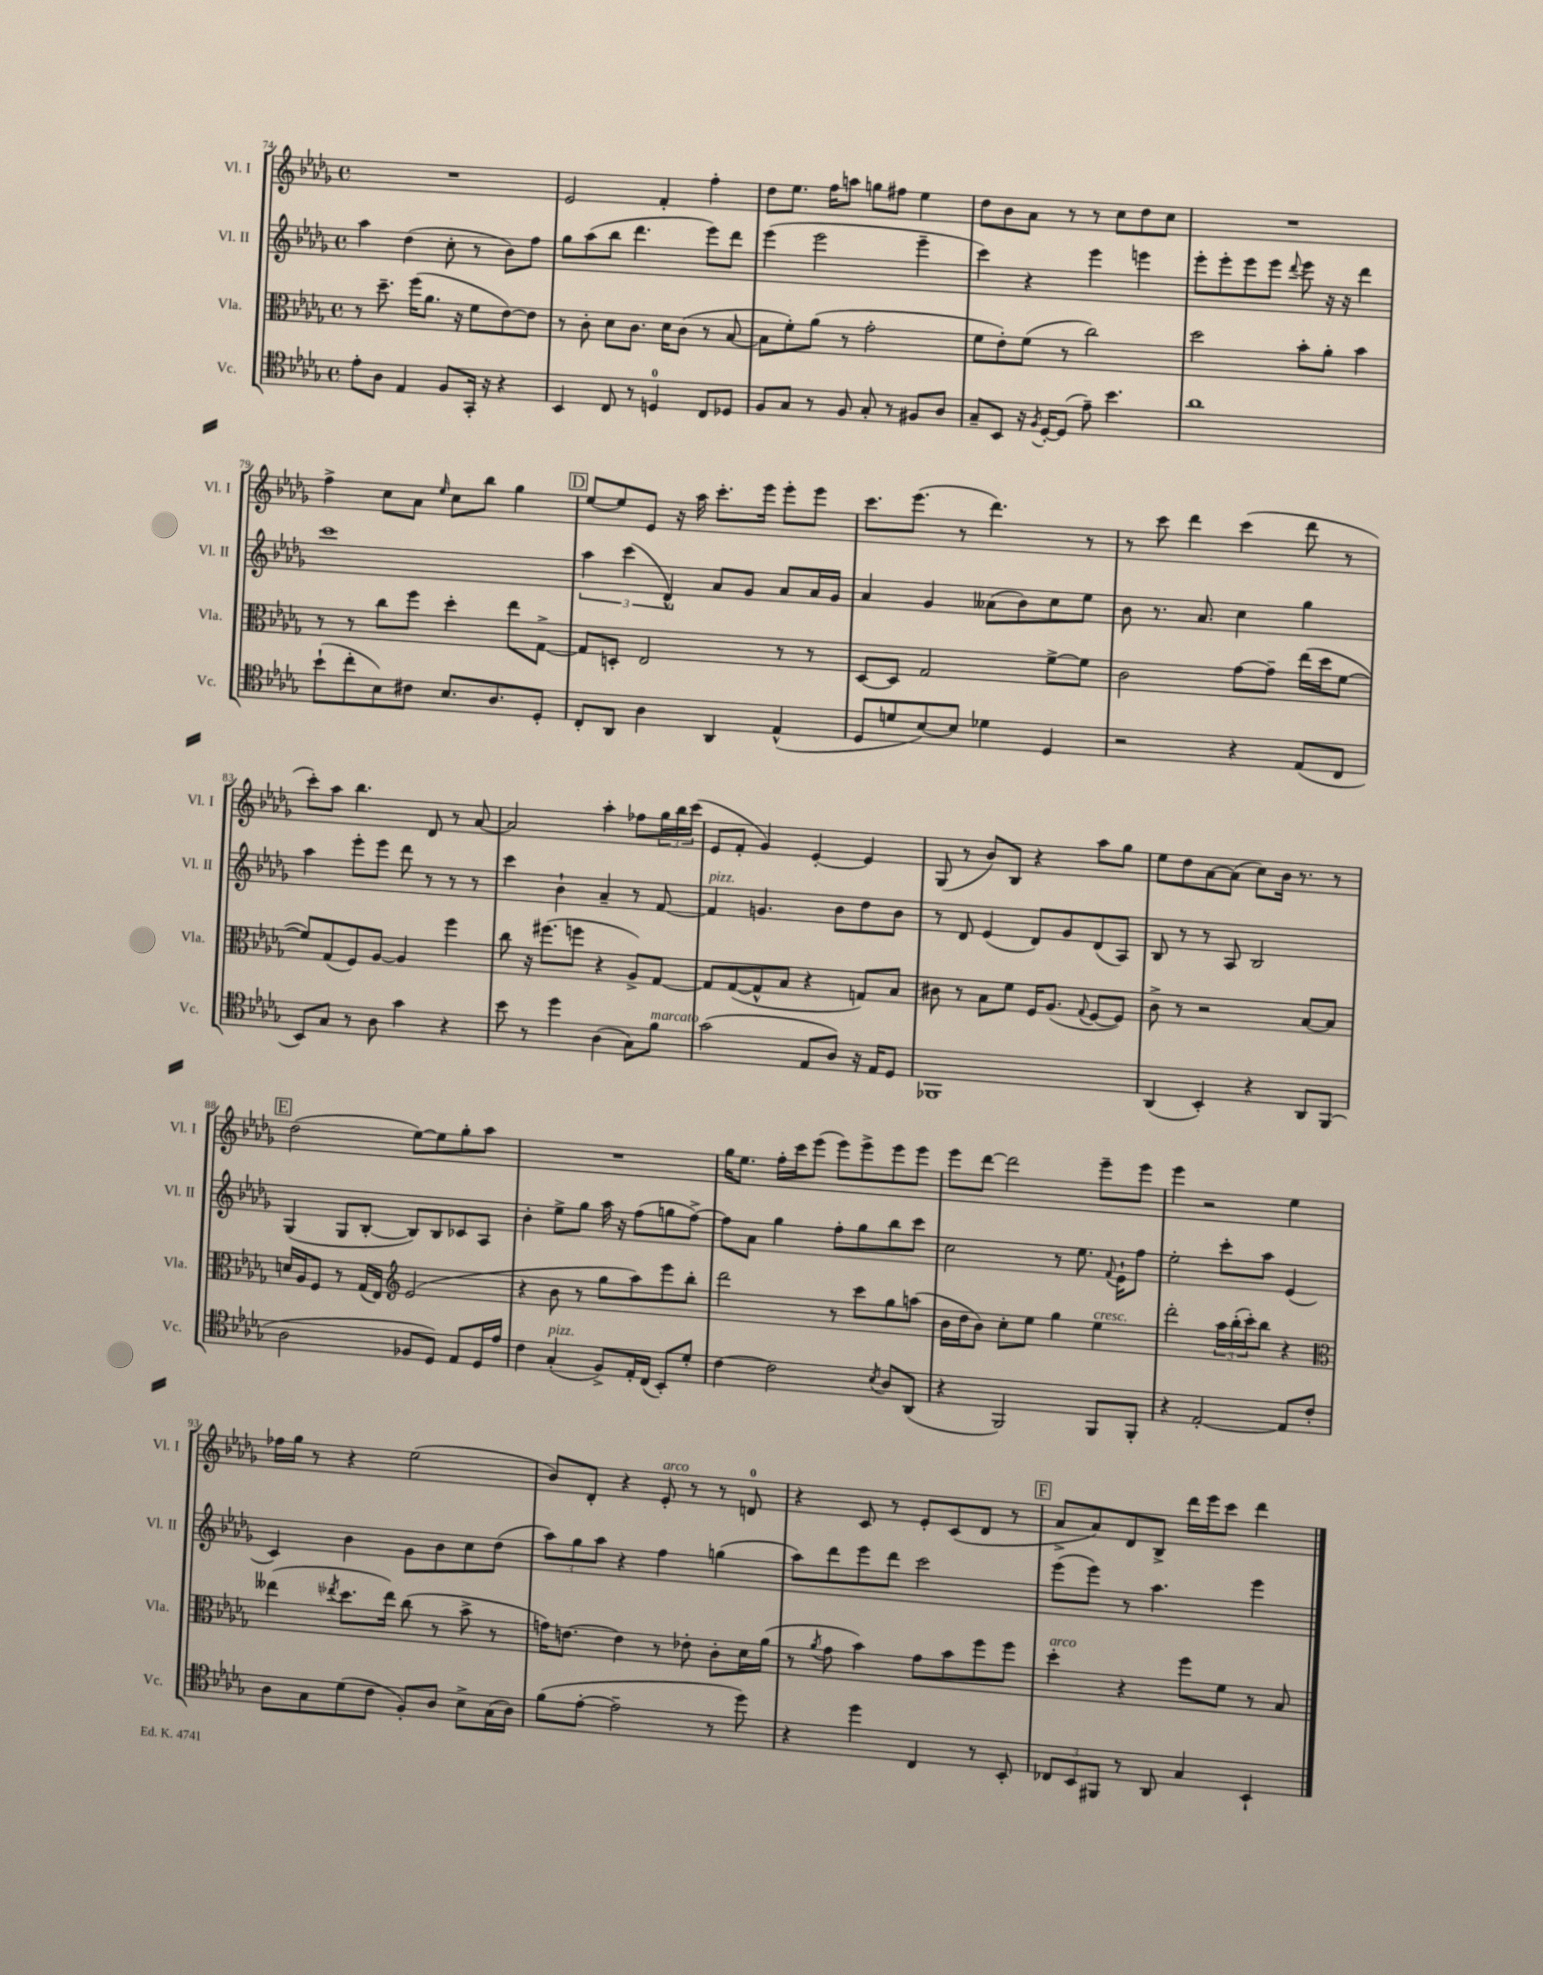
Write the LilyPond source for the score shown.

<<
\new StaffGroup <<
\new Staff = "s0" \with { instrumentName = "Vl. I" shortInstrumentName = "Vl. I" } {
    \clef treble \key des \major \defaultTimeSignature \time 4/4
    R1 |
    ees'2 f'4-. f''4-. |
    des''8 ees''8. f''16 a''8 g''8 fis''8 ees''4 |
    des''8 bes'8 aes'8 r8 r8 c''8 des''8 c''8 |
    R1 |
    f''4-> c''8 aes'8 \grace { ees''16 } c''8 bes''8 ges''4 |
    \mark \markup { \box "D" } ees''8~ ees''8 ees'8 r16 aes''16 c'''8.-. ees'''16 ees'''8-. ees'''8 |
    c'''8. ees'''8.( r8 des'''4.) r8 |
    r8 c'''8 des'''4 c'''4( des'''8 r8 |
    c'''8-.) aes''8 bes''4. des'8 r8 aes'8~ |
    aes'2 aes''4-. fes''8 \tuplet 3/2 { ges''16 bes''16 c'''16( } |
    ees'8 f'8-. ges'4) ees'4~-. ees'4 |
    ges8( r8 bes'8) bes8 r4 aes''8 ges''8 |
    ees''8 des''8 aes'8~ aes'8( c''8) bes'16 r8. r8 |
    \mark \markup { \box "E" } des''2( ees''8~) ees''8 ges''8-. aes''8 |
    R1 |
    ges''16 ees''8. f''16-. c'''16 ees'''8( ees'''8) ees'''8-> ees'''8 ees'''8 |
    ees'''8 des'''8~ des'''2 ees'''8-- ees'''8 |
    ees'''4 r2 ees''4 |
    fes''16 ges''16 r8 r4 ees''2( |
    bes'8) des'8-. r4 ees'8-.^\markup { \italic "arco" } r8 r8 d'8-0 |
    r4 c'8 r8 ees'8-. c'8( des'8 r8 |
    \mark \markup { \box "F" } aes'8-> aes'8) des'8 bes8-> des'''16 ees'''16 c'''8 des'''4 \bar "|." |
}
\new Staff = "s1" \with { instrumentName = "Vl. II" shortInstrumentName = "Vl. II" } {
    \clef treble \key des \major \defaultTimeSignature \time 4/4
    aes''4 des''4( c''8-. r8 bes'8) f''8 |
    ges''8 aes''8( bes''8 des'''4. ees'''8) des'''8 |
    ees'''4( ees'''2 ees'''4-- |
    c'''4) r4 ees'''4 e'''4 |
    ees'''8-. ees'''8-. ees'''8 ees'''8 \appoggiatura { des'''8 } ees'''8 r16 r16 des'''4 |
    c'''1 |
    \mark \markup { \box "D" } \tuplet 3/2 { aes''4 c'''4( des'4-^) } aes'8 ges'8 aes'8 aes'16 ges'16 |
    aes'4 ges'4 aeses'8( bes'8) c''8 ees''8 |
    bes'8 r8. aes'8. c''4 ges''4 |
    aes''4 ees'''8-. ees'''8 des'''8 r8 r8 r8 |
    c'''4 bes'4-! aes'4-- r8 f'8~ |
    f'4^\markup { \italic "pizz." } g'4. bes'8 des''8 bes'8 |
    r8 des'8 ees'4( des'8) ges'8 des'8( aes8) |
    bes8 r8 r8 aes8 bes2 |
    \mark \markup { \box "E" } ges4( ges8 bes8~-. bes8) bes8 ces'8 aes8 |
    bes'4-. ees''8-> ges''8 aes''16 r16 f''8( g''8 f''8~->) |
    f''8 aes'8 ges''4 f''8-. ges''8 bes''8 c'''8 |
    c''2 r8 ees''8. \appoggiatura { f'8 } ees'16-! f''8 |
    ees''2-. c'''8-. aes''8 ees'4( |
    c'4) bes'4 ges'8 bes'8 c''8 des''8( |
    \tuplet 3/2 { aes''8) ges''8 aes''8 } r4 f''4 g''4( |
    aes''8) des'''8 ees'''8 des'''8 c'''2 |
    \mark \markup { \box "F" } ees'''8( ees'''8) r8 aes''4. ees'''4 \bar "|." |
}
\new Staff = "s2" \with { instrumentName = "Vla." shortInstrumentName = "Vla." } {
    \clef alto \key des \major \defaultTimeSignature \time 4/4
    r8 des''8.-- f''16( aes'8. r16 f'8 ees'8~) ees'8 |
    r8 c'8-. des'8 c'8. des'16 c'8( r8 bes8~ |
    bes8 f'8-.) aes'8( r8 ges'2-. |
    f'8 ees'8-.) f'8( r8 c''2) |
    des''2 bes'8-. aes'8-. bes'4 |
    r8 r8 c''8 f''8 des''4-. ees''8 ges8~-> |
    \mark \markup { \box "D" } ges8 d8-. ees2 r8 r8 |
    des8~ des8 ges2 f'8~-> f'8 |
    c'2 ges'8~ ges'8-- ees''16( des''16 f'8~ |
    f'8) ges8( f8) aes8~ aes4 f''4 |
    c''8 r16 fis''8.( f''8 r4 aes8->) ges8~ |
    ges8 ges8~( ges8-^ bes8 r4 g8) bes8 |
    cis'8 r8 bes8 f'8 f16 aes8.( \appoggiatura { ges8 } f8~ f8) |
    c'8-> r8 r2 bes8~ bes8 |
    \mark \markup { \box "E" } d'16 aes16 f8 r8 ges16( ees16) \clef treble ees'2( |
    r4 bes'8 r8 ges''8 aes''8) ees'''8 bes''8-. |
    des'''2 r8 c'''8 ges''8 a''8( |
    bes'16 des''16 bes'8) c''8-. ees''8 ges''4 ees''4^\markup { \italic "cresc." } |
    des'''2-. \tuplet 3/2 { aes''16 bes''16-.( c'''16-.) } bes''8 r4 |
    \clef alto eeses''4( \acciaccatura { ees''8 } des''8. ees''16) c''8( r8 bes'8-> r8 |
    g'16) e'8.~ e'4 r8 ees'8-. c'8-. des'16 aes'16( |
    r8 \acciaccatura { aes'8 } ges'8 bes'4) ges'8 bes'8 f''8 f''8 |
    \mark \markup { \box "F" } des''4-.^\markup { \italic "arco" } r4 f''8 f'8 r8 bes8 \bar "|." |
}
\new Staff = "s3" \with { instrumentName = "Vc." shortInstrumentName = "Vc." } {
    \clef tenor \key des \major \defaultTimeSignature \time 4/4
    ees'8-. aes8 ees4 f8 ges,16-. r16 r4 |
    bes,4 c8 r8 d4-0 c8 des8 |
    f8 ges8 r8 f8 ges8-. r8 fis8 aes8 |
    ges8-- bes,8 r16 \acciaccatura { f8 } des16~-. des8( ees'8--) bes'4. |
    aes'1 |
    bes'8-!( c''8-. bes8) cis'8 bes8. aes8. des8-. |
    \mark \markup { \box "D" } c8-. aes,8 aes4 aes,4 ees4-^( |
    des8 d'8 bes8~) bes8 des'4 des4 |
    r2 r4 ees8( c8 |
    bes,8) ges8 r8 aes8 ges'4 r4 |
    bes'8 r8 des''4 aes4( ges8) f'8^\markup { \italic "marcato" } |
    ges'2( ees8 aes8) r16 ees16 des8 |
    fes,1 |
    aes,4( bes,4-.) r4 aes,8 f,8( |
    \mark \markup { \box "E" } aes2 fes8 des8) ees8 des16 ees'16 |
    c'4 ges4-.^\markup { \italic "pizz." }( f8->) ees16-. c16( bes,8-.) des'8-. |
    c'4~ c'2 \acciaccatura { bes8 } aes8 aes,8( |
    r4 f,2) f,8 f,8-. |
    r4 ees2~-. ees8 c'8-. |
    aes8 ges8 des'8( c'8 f8-.) aes8 bes8-> ges16( aes16) |
    f'8( ees'8~-. ees'2-- r8 des''8) |
    r4 des''4 c4 r8 bes,8-. |
    \mark \markup { \box "F" } \tuplet 3/2 { ces8 bes,8 fis,8 } r8 aes,8 ges4 bes,4-! \bar "|." |
}
>>
>>
\layout { \context { \Score currentBarNumber = #74 } }
